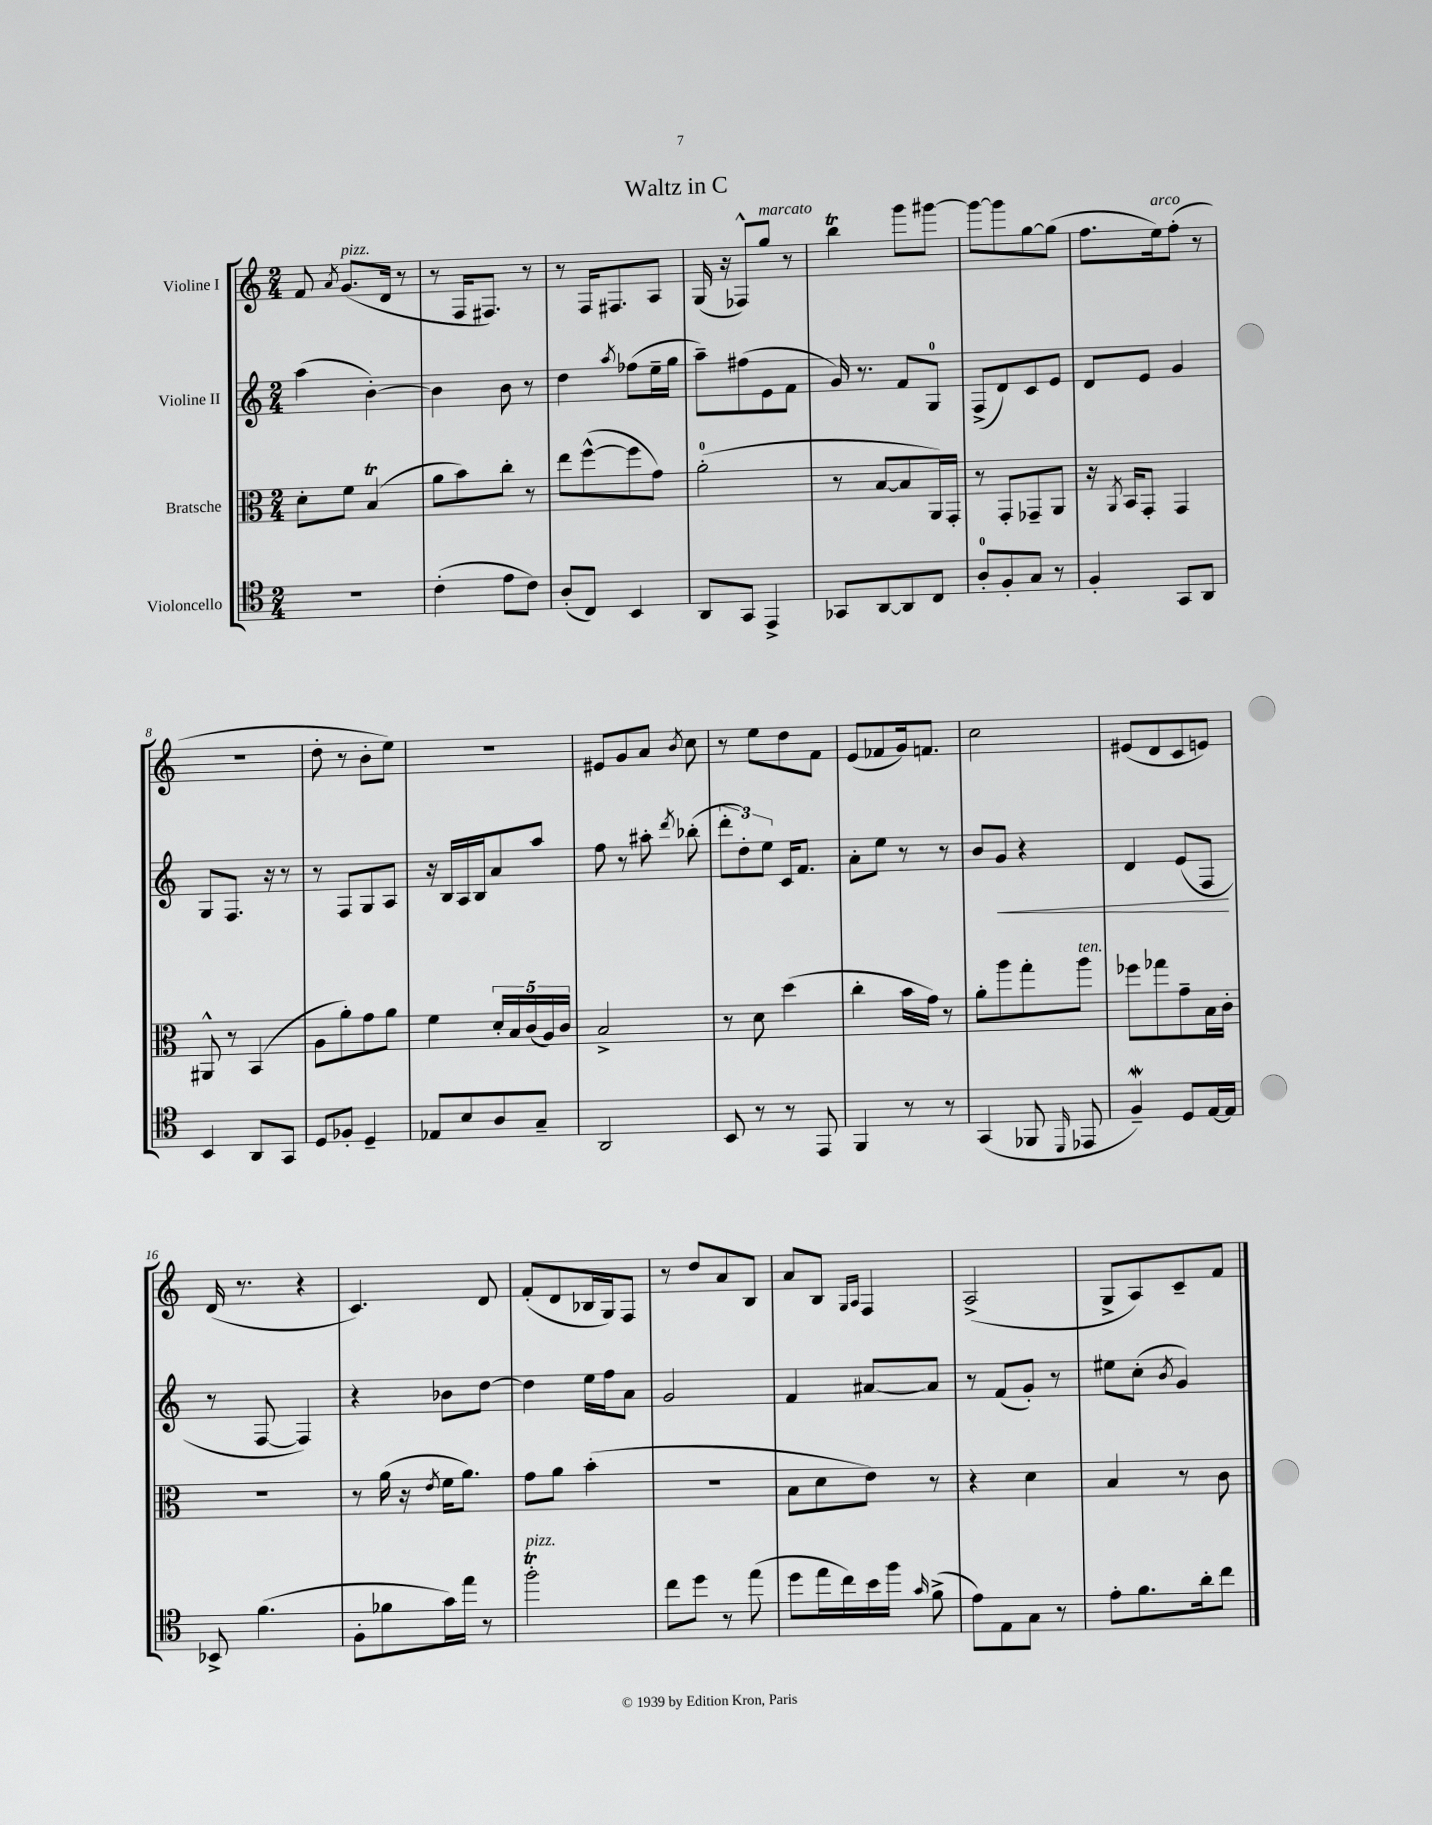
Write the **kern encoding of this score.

**kern	**kern	**kern	**kern
*staff4	*staff3	*staff2	*staff1
*clefC4	*clefC3	*clefG2	*clefG2
*k[]	*k[]	*k[]	*k[]
*M2/4	*M2/4	*M2/4	*M2/4
2r	8d'	(4aa	8f
.	.	.	8qa
.	8f	.	(8.g
.	(4B	[4b')	.
.	.	.	16d
.	.	.	8r
=	=	=	=
(4c'	8a	4b]	8r
.	8b)	.	16F
.	.	.	8.F#)
8e	8cc'	8b	.
8c)	8r	8r	8r
=	=	=	=
(8A'	8ee	4dd	8r
8C)	([8ff^^	.	16F
.	.	.	8.F#
.	.	8qaa	.
4BB	8ff]	(8ff-	.
.	8g)	16ee~	8A
.	.	16gg	.
=	=	=	=
8AA	(2a'	8aa~)	(16G
.	.	.	16r
8GG	.	(8ff#	8F-^^)
4EE^	.	8e	8gg
.	.	8f	8r
=	=	=	=
8GG-	8r	16g)	4bb
.	.	8.r	.
[8AA	[8B	.	.
8AA]	8B]	8f	8ggg
8C	16AA)	8G	[8ggg#
.	16GG'	.	.
=	=	=	=
8A'	8r	(8F^	8ggg#_
8F'	8GG'	8d)	8ggg#]
8G	8GG-~	8c	[8gg
8r	8AA	8e	(8gg]
=	=	=	=
4F'	16r	8d	8.ff
.	8qAA	.	.
.	16BB	.	.
.	8GG'	8e	.
.	.	.	16ee)
8GG	4GG	4g	(8ff'
8AA	.	.	8r
=	=	=	=
4BB	8AA#^^	8G	2r
.	8r	8.F	.
8AA	(4BB	.	.
.	.	16r	.
8GG	.	8r	.
=	=	=	=
8D	8A	8r	8dd'
8F-'	8a')	8F	8r
4D~	8g	8G	8b'
.	8a	8A	8ee)
=	=	=	=
8E-	4f	16r	2r
.	.	16B	.
8B	.	16A	.
.	.	16B	.
8A	20d'	8a	.
.	20B	.	.
.	(20c	.	.
8G~	.	8aa	.
.	20A)	.	.
.	20c	.	.
=	=	=	=
2AA	2B^	8ff	8e#
.	.	8r	8g
.	.	8aa#'	8a
.	.	8qddd	8qb
.	.	(8bb-'	8cc
=	=	=	=
8BB	8r	12ddd'	8r
.	.	12dd')	.
8r	8d	.	8ee
.	.	12ee	.
8r	(4dd	16c	8dd
.	.	8.f	.
8EE	.	.	8f
=	=	=	=
4FF	4cc'	8a'	(8e
.	.	8ee	8f-
8r	16b	8r	16g)
.	16g)	.	8.f
8r	8r	8r	.
=	=	=	=
(4GG	8a'	8b	2cc
.	8aa	8g	.
8FF-	8gg'	4r	.
16qqDD	.	.	.
8EE-	8aa	.	.
=	=	=	=
4F~)	8ff-	4d	(8e#
.	8gg-	.	8d
8D	8g~	(8e	8c
[16E	16B	8F	8e)
16E]	16c'	.	.
=	=	=	=
8BB-^	2r	8r	(16d
.	.	.	8.r
(4.f	.	[8F	.
.	.	4F])	4r
=	=	=	=
8F'	8r	4r	4.c)
8f-	(16a	.	.
.	16r	.	.
.	8qe	.	.
16g)	16f	8b-	.
16ee	8.a)	.	.
8r	.	[8dd	8d
=	=	=	=
2ff'	8g	4dd]	(8f'
.	8a	.	8d
.	(4b'	16ee	16B-
.	.	16ff	16G)
.	.	8a	8F
=	=	=	=
8cc	2r	2g	8r
8dd	.	.	8dd
8r	.	.	8a
(8ee	.	.	8B
=	=	=	=
8dd	8B	4f	8a
16ee	8d	.	8B
16cc)	.	.	.
.	.	.	16qqG
.	.	.	16qqA
16b	8e)	[8a#	4F
16ff	.	.	.
16qqg	.	.	.
(8f^	8r	8a#]	.
=	=	=	=
8e)	4r	8r	(2A^
8E	.	(8f	.
8G	4d	8g')	.
8r	.	8r	.
=	=	=	=
8e'	4B	8ee#	8G^
8.f	.	(8cc'	8A)
.	.	8qb	.
.	8r	4g)	8c~
16a'	.	.	.
8cc	8c	.	8f
==	==	==	==
*-	*-	*-	*-
